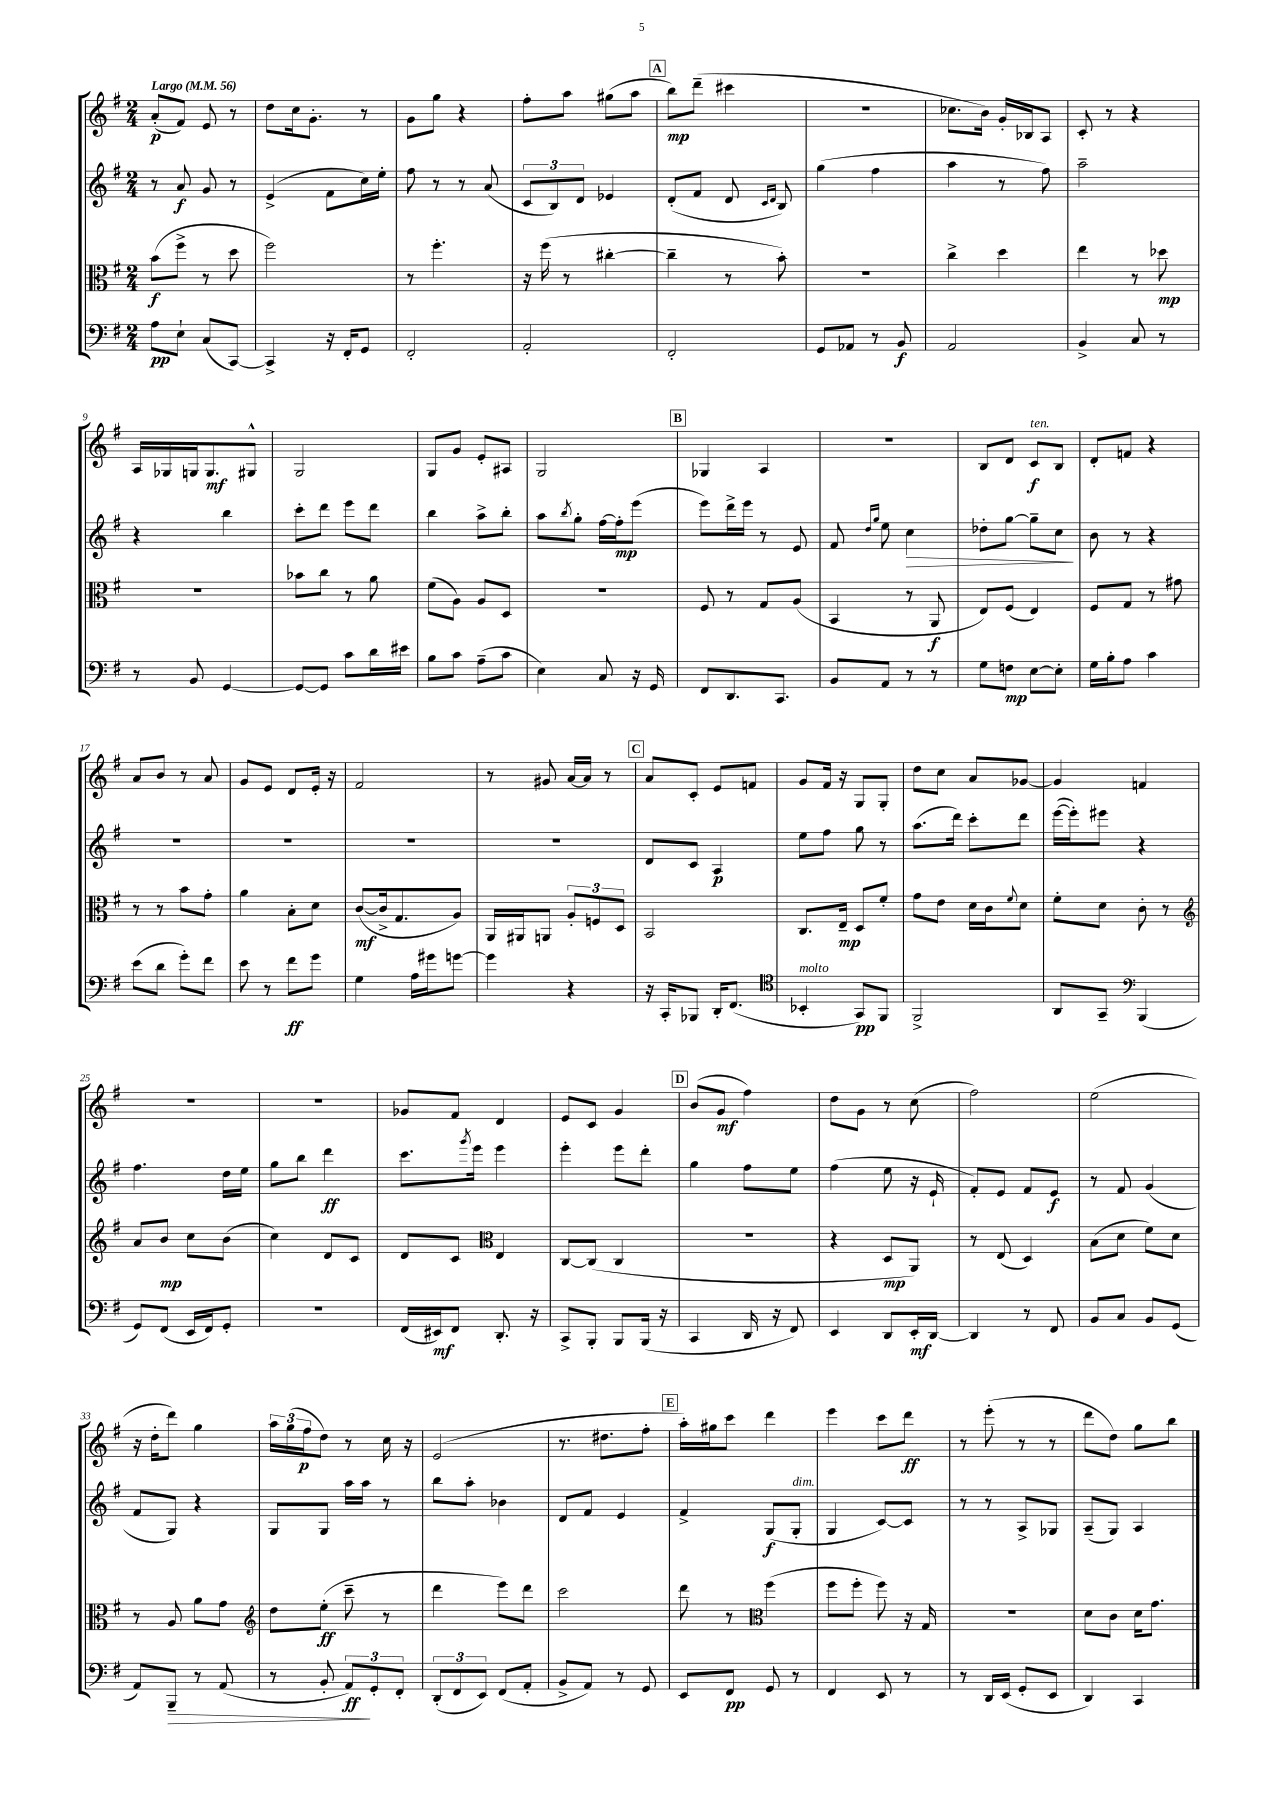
<<
\new StaffGroup <<
\new Staff = "s0" {
    \clef treble \key g \major \numericTimeSignature \time 2/4 \tempo "Largo" 4 = 56
    a'8-.\p( fis'8) e'8 r8 |
    d''8 c''16 g'8.-. r8 |
    g'8 g''8 r4 |
    fis''8-. a''8 gis''8( a''8 |
    \mark \markup { \box "A" } b''8\mp) d'''8--( cis'''4 |
    R2 |
    ces''8. b'16) g'16-. bes16 a8 |
    c'8-. r8 r4 |
    a16 ges16 g16 g8.\mf gis8-^ |
    g2 |
    g8 g'8 e'8-. ais8 |
    g2 |
    \mark \markup { \box "B" } ges4 a4 |
    R2 |
    b8 d'8 c'8\f^\markup { \italic "ten." } b8 |
    d'8-. f'8 r4 |
    a'8 b'8 r8 a'8 |
    g'8 e'8 d'8 e'16-. r16 |
    fis'2 |
    r8 gis'8 a'16~ a'16 r8 |
    \mark \markup { \box "C" } a'8 c'8-. e'8 f'8 |
    g'8 fis'16 r16 g8 g8-. |
    d''8 c''8 a'8 ges'8~ |
    ges'4 f'4 |
    R2 |
    r2 |
    ges'8 fis'8 d'4 |
    e'8 c'8 g'4 |
    \mark \markup { \box "D" } b'8( g'8\mf fis''4) |
    d''8 g'8 r8 c''8( |
    fis''2) |
    e''2( |
    r16 d''16-. d'''8) g''4 |
    \tuplet 3/2 { a''16 g''16( fis''16\p } d''8) r8 c''16 r16 |
    e'2( |
    r8. dis''8. fis''8-. |
    \mark \markup { \box "E" } a''16-.) gis''16 c'''8 d'''4 |
    e'''4 c'''8 d'''8\ff |
    r8 e'''8-.( r8 r8 |
    d'''8 d''8) g''8 b''8 \bar "|." |
}
\new Staff = "s1" {
    \clef treble \key g \major \numericTimeSignature \time 2/4
    r8 a'8\f g'8 r8 |
    e'4->( fis'8 c''16) e''16-. |
    fis''8 r8 r8 a'8( |
    \tuplet 3/2 { c'8 b8) d'8 } ees'4 |
    \mark \markup { \box "A" } d'8-.( fis'8 d'8 \grace { c'16 d'16 } b8) |
    g''4( fis''4 |
    a''4 r8 fis''8) |
    a''2-- |
    r4 b''4 |
    c'''8-. d'''8 e'''8 d'''8 |
    b''4 a''8-> b''8-. |
    a''8 \acciaccatura { b''8 } g''8-. fis''16~ fis''16-.\mp e'''8( |
    \mark \markup { \box "B" } e'''8) d'''16-> e'''16 r8 e'8 |
    fis'8 \grace { d''16 g''16 } e''8 c''4\> |
    des''8-. g''8~ g''8-- c''8\! |
    b'8 r8 r4 |
    R2 |
    R2 |
    R2 |
    R2 |
    \mark \markup { \box "C" } d'8 c'8 a4\p |
    e''8 fis''8 g''8 r8 |
    a''8.( d'''16) c'''8-. d'''8 |
    e'''16~( e'''16-.) eis'''8 r4 |
    fis''4. d''16 e''16 |
    g''8 b''8 d'''4\ff |
    c'''8. \acciaccatura { g'''8 } e'''16 e'''4 |
    e'''4-. e'''8 d'''8-. |
    \mark \markup { \box "D" } g''4 fis''8 e''8 |
    fis''4( e''8 r16 e'16-! |
    fis'8-.) e'8 fis'8 e'8\f |
    r8 fis'8 g'4( |
    fis'8 g8) r4 |
    g8 g8 a''16 a''16 r8 |
    b''8 a''8-. bes'4 |
    d'8 fis'8 e'4 |
    \mark \markup { \box "E" } fis'4-> g8\f( g8-.^\markup { \italic "dim." } |
    g4 c'8~) c'8 |
    r8 r8 a8-> ges8 |
    a8--( g8) a4 \bar "|." |
}
\new Staff = "s2" {
    \clef alto \key g \major \numericTimeSignature \time 2/4
    b'8\f( fis''8-> r8 d''8 |
    fis''2) |
    r8 fis''4.-. |
    r16 fis''16( r8 cis''4~-. |
    \mark \markup { \box "A" } cis''4-- r8 b'8-.) |
    r2 |
    c''4-> d''4 |
    e''4 r8 des''8\mp |
    r2 |
    bes'8 c''8 r8 a'8 |
    fis'8( a8) a8 d8 |
    R2 |
    \mark \markup { \box "B" } fis8 r8 g8 a8( |
    b,4 r8 a,8\f |
    e8) fis8( e4) |
    fis8 g8 r8 gis'8 |
    r8 r8 b'8 g'8-. |
    a'4 b8-. d'8 |
    c'8~\mf( c'16-> g8. a8) |
    a,16 ais,16 a,8 \tuplet 3/2 { a8-. f8 d8 } |
    \mark \markup { \box "C" } b,2 |
    c8. e16--\mp d8 fis'8-. |
    g'8 e'8 d'16 c'16 \appoggiatura { fis'8 } d'8 |
    fis'8-. d'8 c'8-. r8 |
    \clef treble a'8 b'8\mp c''8 b'8( |
    c''4) d'8 c'8 |
    d'8 c'8 \clef alto e4 |
    c8~ c8( c4 |
    \mark \markup { \box "D" } r2 |
    r4 d8\mp a,8) |
    r8 e8( d4) |
    b8( d'8 fis'8) d'8 |
    r8 a8 a'8 g'8 |
    \clef treble d''8 e''8-.\ff( c'''8-- r8 |
    d'''4 e'''8) d'''8 |
    c'''2 |
    \mark \markup { \box "E" } d'''8 r8 \clef alto fis''4( |
    fis''8 fis''8-. fis''8) r16 g16 |
    r2 |
    d'8 c'8 d'16 g'8. \bar "|." |
}
\new Staff = "s3" {
    \clef bass \key g \major \numericTimeSignature \time 2/4
    a8\pp e8-! c8( c,8~) |
    c,4-> r16 fis,16-. g,8 |
    fis,2-. |
    a,2-. |
    \mark \markup { \box "A" } fis,2-. |
    g,8 aes,8 r8 b,8\f |
    a,2 |
    b,4-> c8 r8 |
    r8 b,8 g,4~ |
    g,8~ g,8 c'8 d'16 eis'16 |
    b8 c'8 a8--( c'8 |
    e4) c8 r16 g,16 |
    \mark \markup { \box "B" } fis,8 d,8. c,8. |
    b,8 a,8 r8 r8 |
    g8 f8\mp e8~ e8-. |
    g16 b16-. a8 c'4 |
    e'8( d'8 g'8-.) fis'8 |
    e'8 r8 fis'8\ff g'8 |
    g4 a16 gis'16 g'8~ |
    g'4 r4 |
    \mark \markup { \box "C" } r16 c,16-. bes,,8 d,16-. fis,8.( |
    \clef tenor bes,4-.^\markup { \italic "molto" } g,8\pp) fis,8 |
    fis,2-> |
    a,8 g,8-- \clef bass b,,4( |
    g,8) fis,8( e,16 fis,16) g,8-. |
    r2 |
    fis,16( eis,16\mf) fis,8 d,8.-. r16 |
    c,8-> b,,8-. b,,8 b,,16( r16 |
    \mark \markup { \box "D" } c,4 d,16 r16 fis,8) |
    e,4 d,8 e,16-.\mf d,16~ |
    d,4 r8 fis,8 |
    b,8 c8 b,8 g,8( |
    a,8) b,,8--\> r8 a,8( |
    r8 b,8-. \tuplet 3/2 { a,8\ff\!) g,8-. fis,8-. } |
    \tuplet 3/2 { d,8-.( fis,8 e,8) } fis,8( a,8-. |
    b,8-> a,8) r8 g,8 |
    \mark \markup { \box "E" } e,8 fis,8\pp g,8 r8 |
    fis,4 e,8 r8 |
    r8 d,16 e,16( g,8-. e,8 |
    d,4) c,4 \bar "|." |
}
>>
>>
